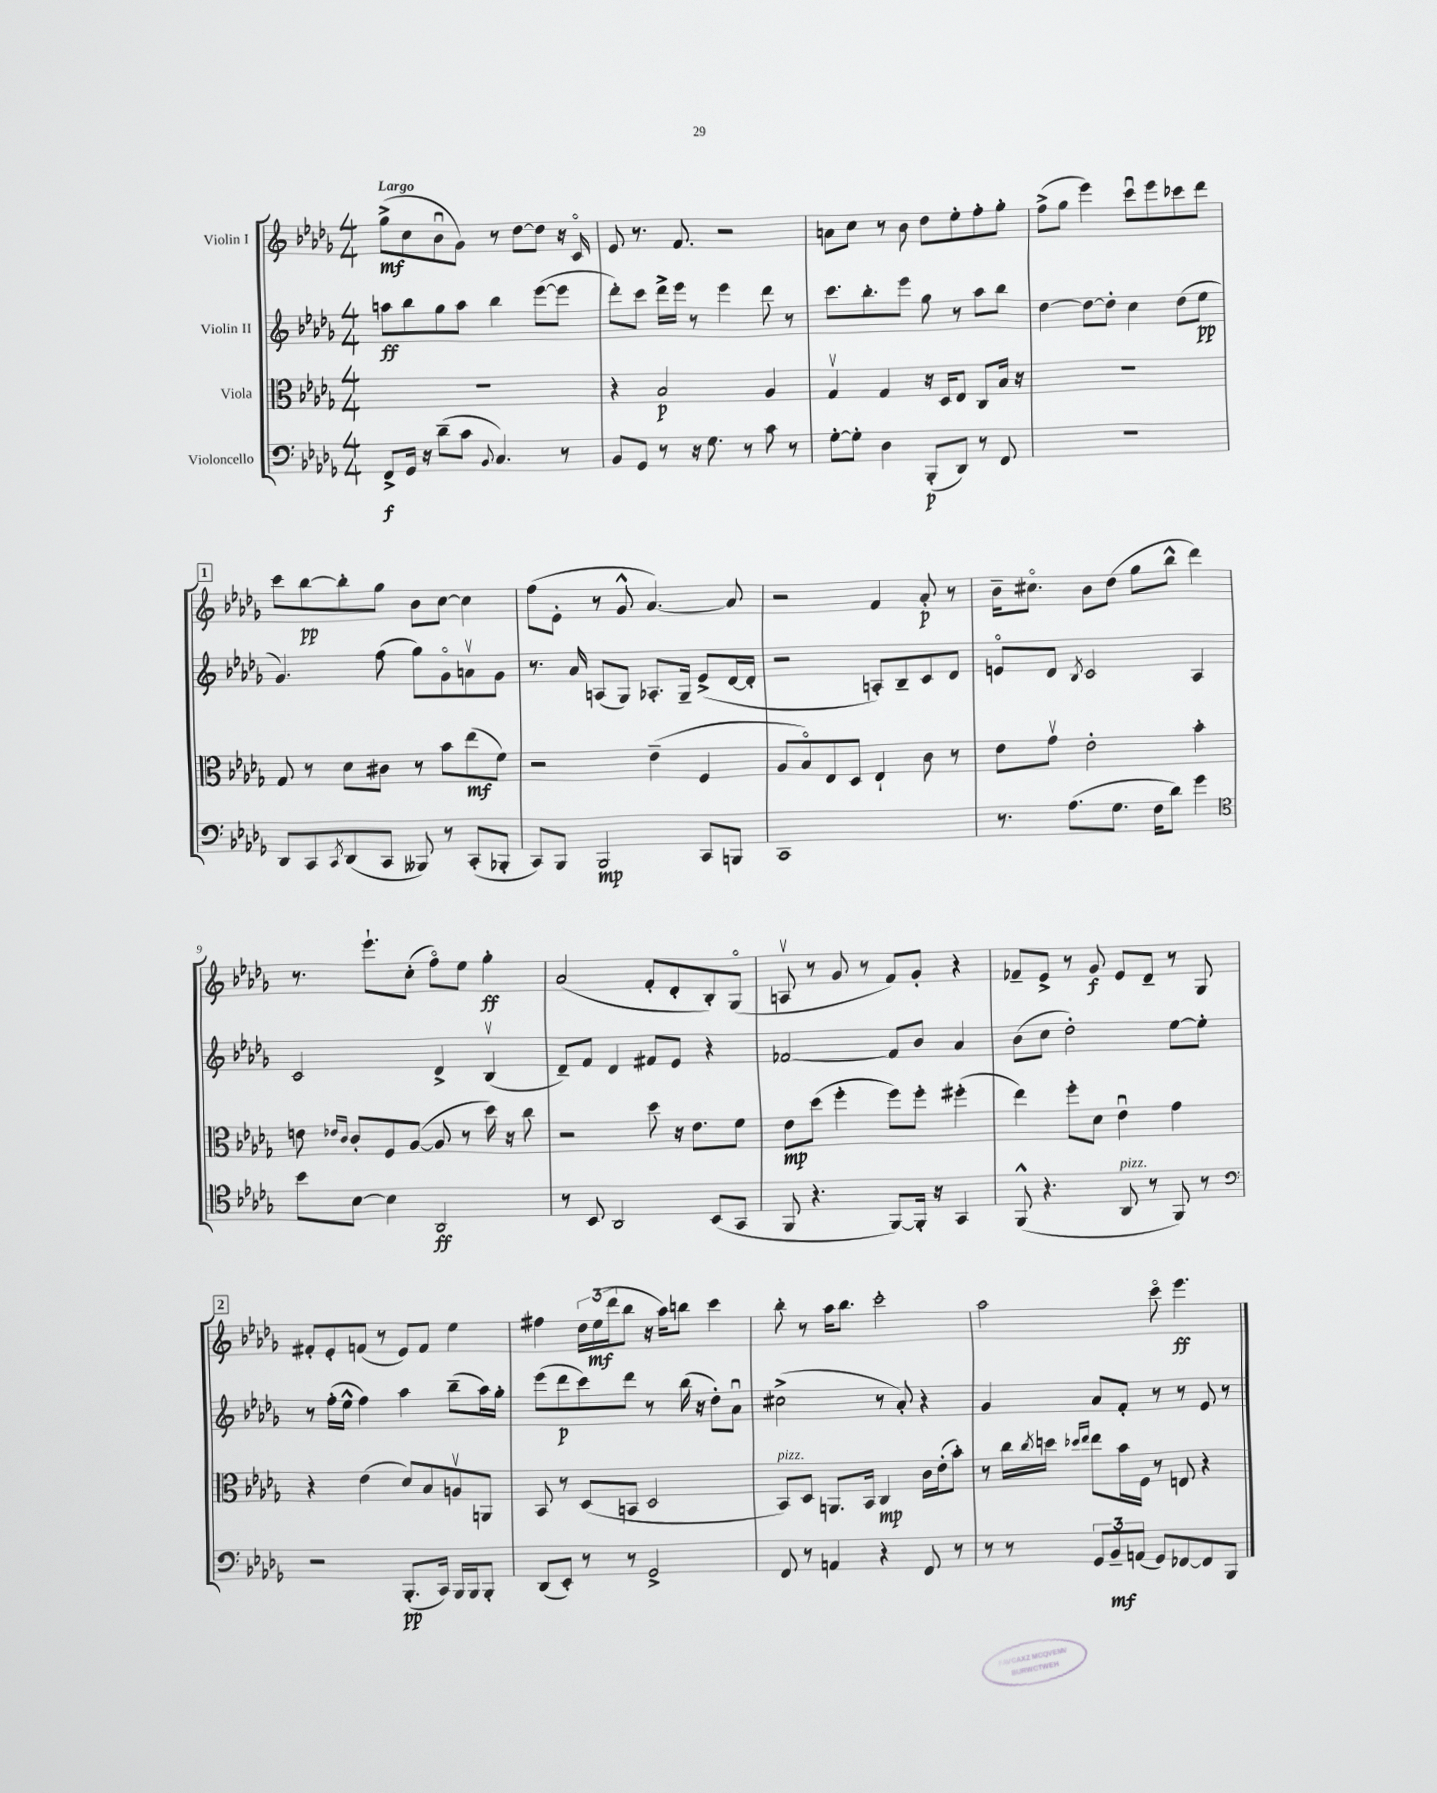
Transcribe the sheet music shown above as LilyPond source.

<<
\new StaffGroup <<
\new Staff = "s0" \with { instrumentName = "Violin I" } {
    \clef treble \key des \major \numericTimeSignature \time 4/4 \tempo "Largo"
    ges''8->\mf( c''8 bes'8\downbow ges'8) r8 des''8~ des''8 r16 c'16\flageolet |
    ees'8 r8. f'8. r2 |
    a'8 c''8 r8 bes'8 des''8 ees''8-. f''8-. ges''8-. |
    f''8->( ges''8 ees'''4) c'''8\downbow ees'''8 ces'''8 des'''8 |
    \mark \markup { \box "1" } c'''8 bes''8~\pp bes''8-. ges''8 bes'8 c''8~ c''4 |
    f''8( ees'8-. r8 ges'8-^ aes'4.~) aes'8 |
    r2 f'4 aes'8-.\p r8 |
    bes'16-- cis''8.\flageolet bes'8 des''8( ges''8 bes''8-^ des'''4) |
    r8. ees'''8.-! c''8-.( f''8\flageolet) ees''8 ges''4-.\ff |
    aes'2( f'8-. des'8-. bes8-.) ges8\flageolet( |
    a8\upbow r8 ges'8 r8 f'8) ges'8-. r4 |
    fes'8-- ees'8-> r8 ges'8\f ees'8 des'8-- r8 ges8 |
    \mark \markup { \box "2" } fis'8-. ees'8-. f'8( r8 ees'8) f'8 ees''4 |
    fis''4 \tuplet 3/2 { des''16 ees''16\mf( des'''16 } bes''8 r16 aes''16) b''8 c'''4 |
    bes''8-. r8 aes''16 bes''8. c'''2-. |
    aes''2 c'''8\flageolet ees'''4.\ff \bar "|." |
}
\new Staff = "s1" \with { instrumentName = "Violin II" } {
    \clef treble \key des \major \numericTimeSignature \time 4/4
    a''8\ff bes''8 ges''8 a''8 bes''4 ees'''8~( ees'''8 |
    des'''8-.) c'''8 des'''16-> ees'''16 r8 ees'''4 des'''8 r8 |
    c'''8. bes''8.-. ees'''8 ges''8 r8 aes''8 bes''8 |
    des''4~ des''8~ des''8-. c''4 des''8( ees''8\pp |
    \mark \markup { \box "1" } ges'4.) f''8( ges''8) ges'8\flageolet a'8\upbow ges'8 |
    r8. aes'16 a8( ges8) aes8.-. ges16-- ees'8->( des'16~ des'16-. |
    r2 a8-.) bes8-- c'8 des'8 |
    e'8\flageolet des'8 \acciaccatura { bes8 } c'2 aes4 |
    c'2 des'4-> bes4\upbow( |
    des'8--) f'8 des'4 fis'8 ees'8 r4 |
    fes'2~ fes'8 bes'8 aes'4 |
    bes'8( c''8 des''2-.) ees''8~ ees''8-. |
    \mark \markup { \box "2" } r8 f''16-.( ees''16-^ f''4) aes''4 bes''8--( aes''16) ges''16-. |
    ees'''8( des'''8\p c'''8) des'''8 r8 bes''16( r16 des''8-.) aes'8\downbow |
    cis''2->( r8 aes'8-.) r4 |
    ges'4 aes'8 f'8-. r8 r8 ees'8 r8 \bar "|." |
}
\new Staff = "s2" \with { instrumentName = "Viola" } {
    \clef alto \key des \major \numericTimeSignature \time 4/4
    r1 |
    r4 bes2\p aes4 |
    ges4\upbow ges4 r16 des16 ees8 c8 bes16 r16 |
    R1 |
    \mark \markup { \box "1" } ges8 r8 des'8 cis'8 r8 bes'8 ees''8\mf( f'8) |
    r2 ees'4--( f4 |
    aes8 bes8\flageolet) ees8 des8 ees4-! c'8 r8 |
    ees'8 ges'8\upbow ees'2-. bes'4-. |
    e'8 \grace { ees'16 c'16 } c'8-. f8 aes8~( aes8 r8 des''16) r16 c''8 |
    r2 des''8 r16 ees'8. f'8 |
    ees'8\mp des''8( f''4-. f''8) f''8-. fis''4-.( |
    ees''4) f''8-. des'8 ees'4\downbow ges'4 |
    \mark \markup { \box "2" } r4 ees'4( des'8) bes8 a8\upbow a,8 |
    bes,8 r8 des8( b,8 des2 |
    bes,8^\markup { \italic "pizz." }) des8 a,8. bes,16 c4\mp c'16 ees'16-.( bes'8-.) |
    r8 c''16 \acciaccatura { c''8 } d''16 \grace { des''16 ees''16 } ees''8 bes'16 f16 r8 e8 r4 \bar "|." |
}
\new Staff = "s3" \with { instrumentName = "Violoncello" } {
    \clef bass \key des \major \numericTimeSignature \time 4/4
    f,8->\f ges,16 r16 des'8--( c'8 \appoggiatura { bes,8 } c4.) r8 |
    bes,8 ges,8 r8 r16 ges8. r8 c'8 r8 |
    ges8~-. ges8-. des4 bes,,8-.\p( des,8) r8 f,8 |
    R1 |
    \mark \markup { \box "1" } des,8 c,8 \acciaccatura { c,8 } des,8( c,8 beses,,8) r8 c,8-.( bes,,8-. |
    c,8) bes,,8 bes,,2\mp c,8 b,,8 |
    c,1 |
    r8. aes8.( ges8. f16 des'8) ges'4 |
    \clef tenor bes'8 bes8~ bes4 aes,2\ff |
    r8 bes,8 aes,2 bes,8( ges,8 |
    f,8 r4. f,8~) f,16-. r16 ges,4 |
    f,8-^( r4. aes,8^\markup { \italic "pizz." } r8 f,8) r8 |
    \mark \markup { \box "2" } \clef bass r2 bes,,8.-.\pp( c,16) bes,,16 bes,,16 bes,,8-. |
    des,8( ees,8-.) r8 r8 ges,2-> |
    f,8 r8 a,4 r4 f,8 r8 |
    r8 r8 \tuplet 3/2 { ges,8 bes,8--\mf a,8( } ges,8) fes,8~ fes,8 bes,,8 \bar "|." |
}
>>
>>
